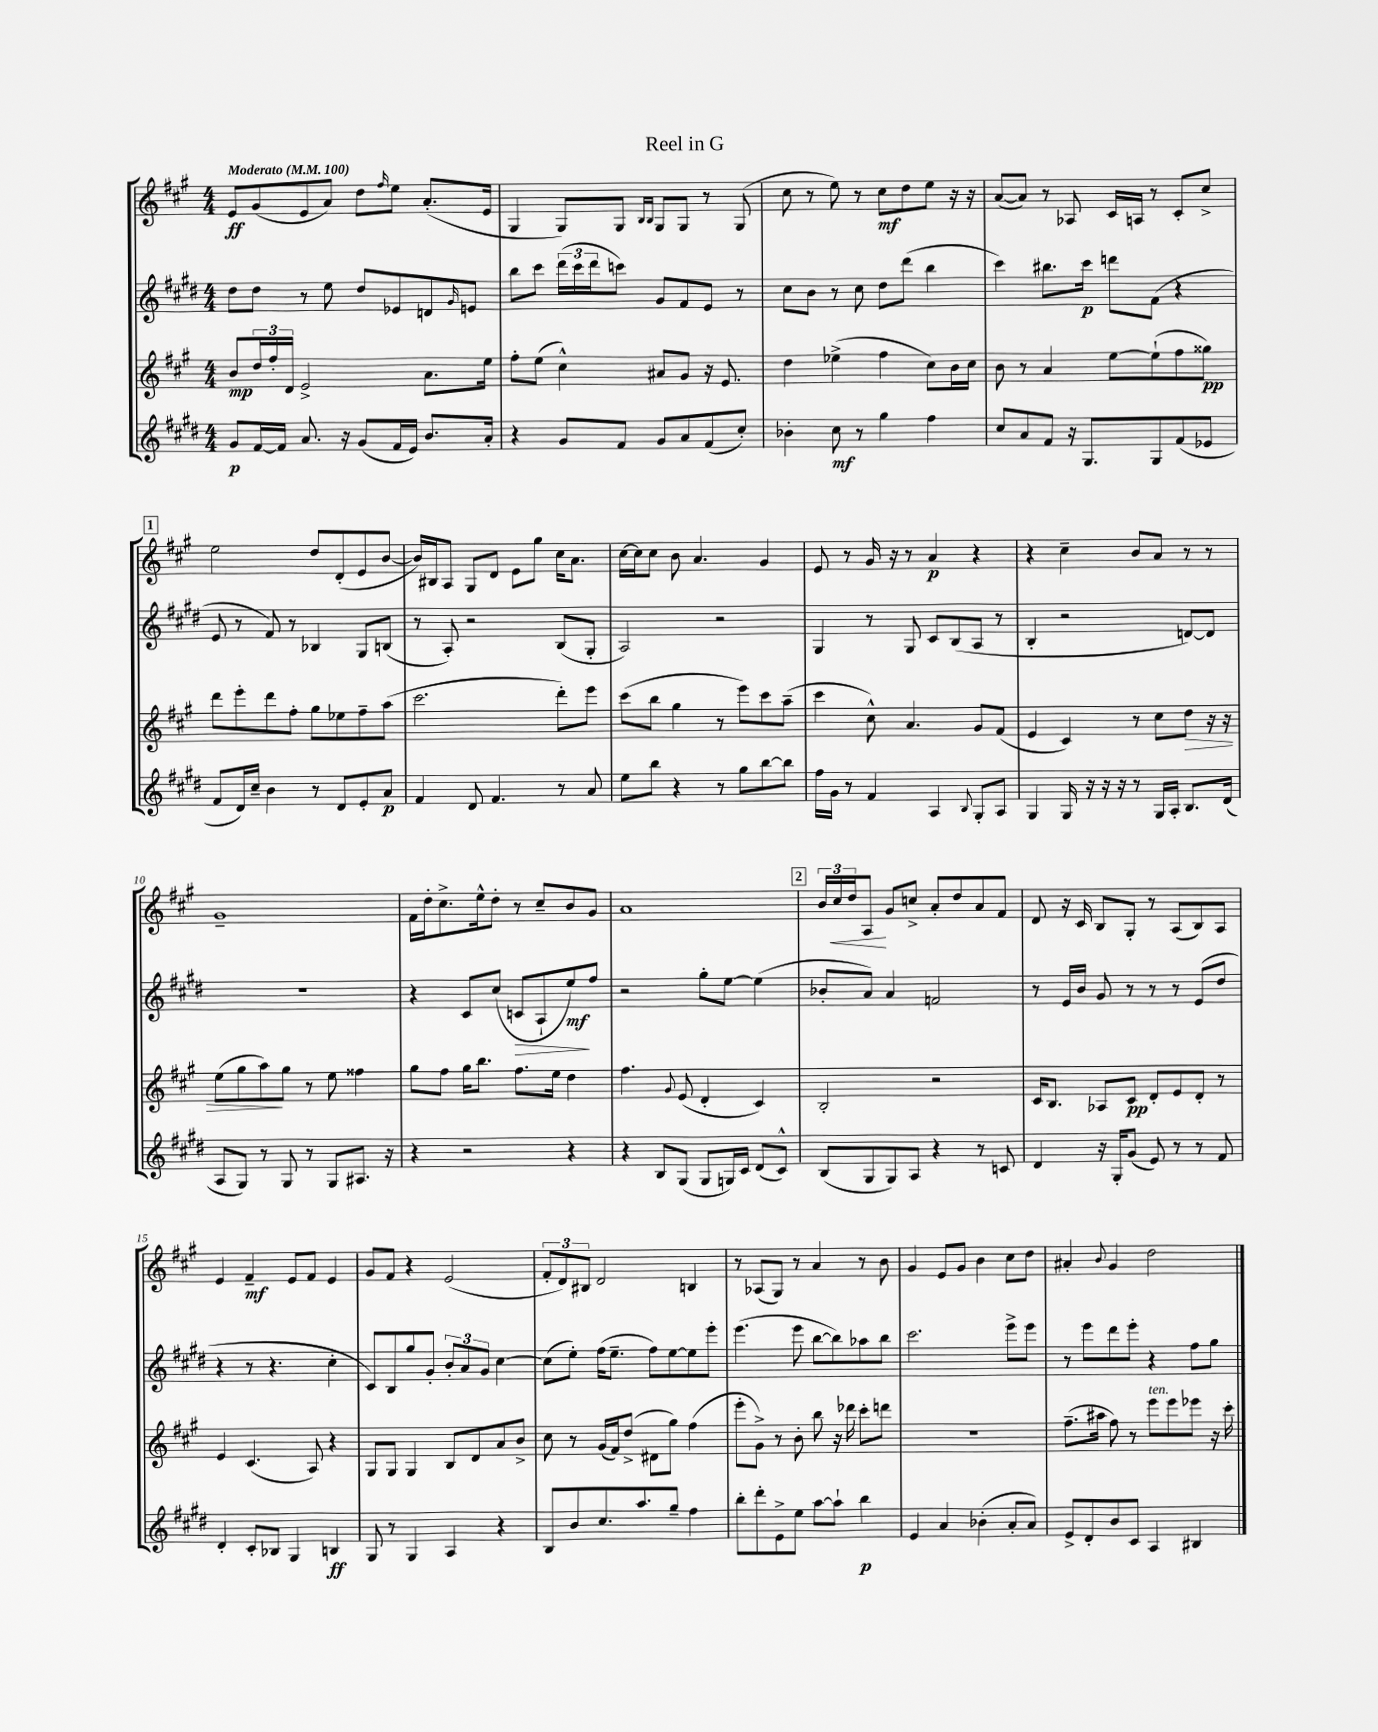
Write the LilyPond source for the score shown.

\header { title = "Reel in G" }
<<
\new StaffGroup <<
\new Staff = "s0" {
    \clef treble \key a \major \numericTimeSignature \time 4/4 \tempo "Moderato" 4 = 100
    e'8\ff gis'8( e'8 a'8) d''8 \grace { fis''16 } e''8 a'8.-.( e'16 |
    gis4 gis8) gis8 \grace { b16 b16 } gis8 gis8 r8 gis8( |
    cis''8 r8 e''8) r8 cis''8\mf d''8 e''8 r16 r16 |
    a'8~( a'8) r8 aes8 cis'16 a16 r8 cis'8-. cis''8-> |
    \mark \markup { \box "1" } e''2 d''8 d'8-.( e'8 b'8~ |
    b'16) bis16 a8 gis8 d'8 e'8 gis''8 cis''16 a'8. |
    cis''16~ cis''16 cis''8 b'8 a'4. gis'4 |
    e'8 r8 gis'16 r16 r8 a'4\p r4 |
    r4 cis''4-- b'8 a'8 r8 r8 |
    gis'1-- |
    fis'16 d''16-. cis''8.-> e''16-^ d''8-. r8 cis''8-- b'8 gis'8 |
    a'1 |
    \mark \markup { \box "2" } \tuplet 3/2 { b'16 cis''16\< d''16 } a8\! gis'8 c''8-> a'8-. d''8 a'8 fis'8 |
    d'8 r16 cis'16 b8 gis8-. r8 a8( b8) a8 |
    e'4 fis'4--\mf e'8 fis'8 e'4 |
    gis'8 fis'8 r4 e'2( |
    \tuplet 3/2 { fis'8-. d'8) bis8 } d'2 b4 |
    r8 aes8( gis8) r8 a'4 r8 b'8 |
    gis'4 e'8 gis'8 b'4 cis''8 d''8 |
    ais'4-. \appoggiatura { b'8 } gis'4 d''2 \bar "|." |
}
\new Staff = "s1" {
    \clef treble \key e \major \numericTimeSignature \time 4/4
    dis''8 dis''8 r8 e''8 dis''8 ees'8 d'8 \grace { gis'16 } e'8 |
    b''8 cis'''8 \tuplet 3/2 { dis'''16( cis'''16 dis'''16 } c'''8) gis'8 fis'8 e'8 r8 |
    cis''8 b'8 r8 cis''8 dis''8 dis'''8( b''4 |
    cis'''4) bis''8. cis'''16\p d'''8 fis'8( r4 |
    \mark \markup { \box "1" } e'8 r8 fis'8) r8 bes4 gis8 b8( |
    r8 a8-.) r2 b8( gis8-. |
    a2) r2 |
    gis4 r8 gis8 cis'8 b8( a8 r8 |
    b4-. r2 d'8~) d'8 |
    r1 |
    r4 cis'8 cis''8( c'8\> a8-! e''8\mf\!) fis''8 |
    r2 gis''8-. e''8~ e''4( |
    \mark \markup { \box "2" } bes'8-. a'8) a'4 f'2 |
    r8 e'16 b'16 gis'8 r8 r8 r8 e'8( dis''8 |
    r4 r8 r4. cis''4-. |
    cis'8) b8 gis''8 gis'8-. \tuplet 3/2 { b'8-. a'8 gis'8 } cis''4~ |
    cis''8( e''8-.) fis''16( e''8.-- fis''8) e''8~ e''8 e'''8-. |
    e'''4.( e'''8 b''8~ b''8) aes''8 b''8 |
    cis'''2. e'''8-> e'''8 |
    r8 e'''8 dis'''8 e'''8-. r4 fis''8 gis''8 \bar "|." |
}
\new Staff = "s2" {
    \clef treble \key a \major \numericTimeSignature \time 4/4
    b'8\mp \tuplet 3/2 { d''16 fis''16-. d'16 } e'2-> a'8. e''16 |
    fis''8-. e''8( cis''4-^) ais'8 gis'8 r16 e'8. |
    d''4 ees''4->( fis''4 cis''8) b'16 cis''16 |
    b'8 r8 a'4 e''8~ e''8-!( fis''8 gisis''8\pp) |
    \mark \markup { \box "1" } d'''8 e'''8-. d'''8 fis''8-. gis''8 ees''8 fis''8-- a''8( |
    cis'''2. d'''8-.) e'''8 |
    cis'''8( b''8 gis''4 r8 e'''8) cis'''8 a''8--( |
    cis'''4 cis''8-^) a'4. gis'8 fis'8( |
    e'4 cis'4) r8 cis''8 d''8\> r16 r16 |
    e''8( gis''8 a''8\!) gis''8 r8 e''8 fisis''4 |
    gis''8 fis''8 gis''16 b''8. fis''8. e''16 d''4 |
    fis''4. \appoggiatura { gis'8 } e'8( d'4-. cis'4) |
    \mark \markup { \box "2" } b2-. r2 |
    cis'16 b8. aes8 cis'8\pp d'8-. e'8 d'8-. r8 |
    e'4 cis'4.( a8) r4 |
    gis8 gis8 gis4 b8 d'8 a'8 b'8-> |
    cis''8 r8 gis'16( fis'16) d''8->( dis'8 gis''8) fis''4( |
    e'''8-. gis'8->) r8 b'8-. b''8 r16 des'''16 cis'''8-. d'''8 |
    r1 |
    fis''8.--( ais''16 fis''8) r8 e'''8^\markup { \italic "ten." } e'''8 ees'''8 r16 cis'''16-. \bar "|." |
}
\new Staff = "s3" {
    \clef treble \key e \major \numericTimeSignature \time 4/4
    gis'8\p fis'16~ fis'16 a'8. r16 gis'8( fis'16 e'16) b'8. a'16-. |
    r4 gis'8 fis'8 gis'8 a'8 fis'8( cis''8-.) |
    bes'4-. cis''8\mf r8 gis''4 fis''4 |
    cis''8 a'8 fis'8 r16 gis8. gis8 fis'8( ees'8 |
    \mark \markup { \box "1" } fis'8 dis'16) cis''16-- b'4 r8 dis'8 e'8-. a'8\p |
    fis'4 dis'8 fis'4. r8 a'8 |
    e''8 b''8 r4 r8 gis''8 b''8~ b''8 |
    fis''16 gis'16 r8 fis'4 a4 \appoggiatura { b8 } gis8-. a8 |
    gis4 gis16 r16 r16 r16 r8 gis16 a16-. b8. dis'16( |
    a8 gis8) r8 gis8 r8 gis8 ais8. r16 |
    r4 r2 r4 |
    r4 b8 gis8( gis8 g16) cis'16 dis'8( cis'8-^) |
    \mark \markup { \box "2" } b8( gis8 gis8) a8 r4 r8 c'8 |
    dis'4 r16 gis16-. gis'8( e'8) r8 r8 fis'8 |
    dis'4-. cis'8-. bes8 gis4 b4\ff |
    gis8 r8 gis4 a4 r4 |
    b8 b'8 cis''8. a''8. gis''8-- fis''4 |
    b''8-. dis'''8-. e'8-> e''8 a''8~ a''8-! b''4\p |
    e'4 a'4 bes'4-.( a'8-. a'8) |
    e'8-> dis'8-. b'8 cis'8 a4 bis4 \bar "|." |
}
>>
>>
